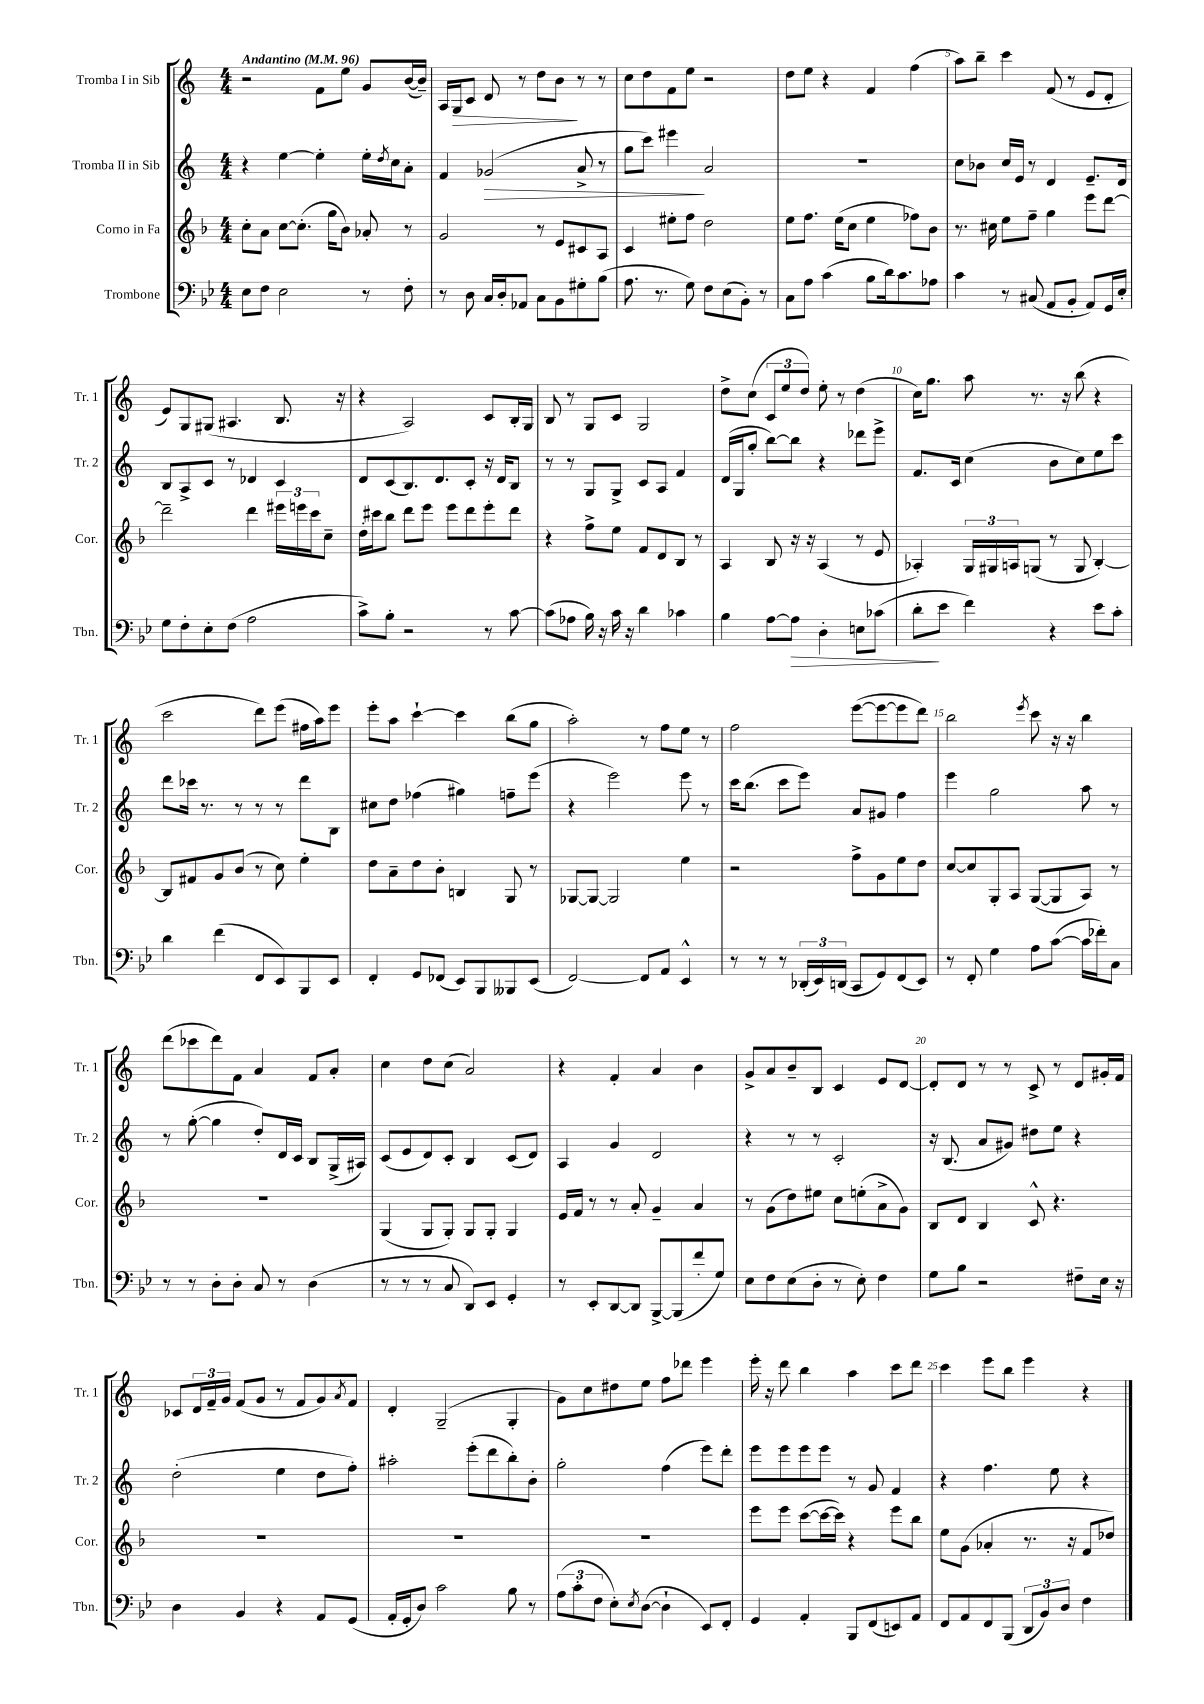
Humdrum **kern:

**kern	**dynam	**kern	**kern	**dynam	**kern	**dynam
*part4	*part4	*part3	*part2	*part2	*part1	*part1
*staff4	*staff4	*staff3	*staff2	*staff2	*staff1	*staff1
*I"Trombone	*	*I"Corno in Fa	*I"Tromba II in Sib	*	*I"Tromba I in Sib	*
*I'Tbn.	*	*I'Cor.	*I'Tr. 2	*	*I'Tr. 1	*
*clefF4	*	*clefG2	*clefG2	*	*clefG2	*
*k[b-e-]	*	*k[b-]	*k[]	*	*k[]	*
*M4/4	*	*M4/4	*M4/4	*	*M4/4	*
*MM96	*	*MM96	*MM96	*	*MM96	*
=1	=1	=1	=1	=1	=1	=1
!	!	!	!	!	!LO:TX:a:B:t=Andantino	!
8E-\L	.	8cc'\L	4r	.	2r	.
8F\J	.	8a\J	.	.	.	.
2E-\	.	[8cc\L	[4ee\	.	.	.
.	.	(8.cc'\J]	.	.	.	.
.	.	.	4ee'\]	.	8f\L	.
.	.	16gg\KL	.	.	.	.
.	.	8b-\J)	.	.	8ee\J	.
8r	.	8a-X'/	16ee'\LL	.	8g/L	.
.	.	.	8qdd/	.	.	.
.	.	.	16cc\J	.	.	.
8F'\	.	8r	8a'\J	.	([16b/L	.
.	.	.	.	.	16b~/JJ])	.
=2	=2	=2	=2	=2	=2	=2
8r	.	2g/	4f/	.	16A/LL	.
!	!	!	!	!	!	!LO:HP:b
.	.	.	.	.	16G/J	>
8D\	.	.	.	.	8c/J	.
!	!	!	!	!LO:HP:b	!	!
16C/LL	.	.	(2g-X/	>	8d/	.
16D'/J	.	.	.	.	.	.
8AA-X/J	.	.	.	.	8r	.
8C\L	.	8r	.	.	8dd\L	.
8BB-\	.	8e/L	.	.	8b\J	.
8G#X'\	.	8c#X/	8a^/	.	8r	]
(8B-\J	.	8A/J	8r	.	8r	.
=3	=3	=3	=3	=3	=3	=3
8.A\	.	4c/	8gg\L	.	8cc\L	.
.	.	.	8ccc\J)	.	8dd\	.
8.r	.	.	.	.	.	.
.	.	8ee#X'\L	4eee#X\	.	8f\	.
8G\)	.	8ff\J	.	.	8ee\J	.
8F\L	.	2dd\	2a/	]	2r	.
(8E-\	.	.	.	.	.	.
8BB-'\J)	.	.	.	.	.	.
8r	.	.	.	.	.	.
=4	=4	=4	=4	=4	=4	=4
8C\L	.	8ee\L	1r	.	8dd\L	.
8A\J	.	8.ff\J	.	.	8ee\J	.
(4c\	.	.	.	.	4r	.
.	.	(16ee\KL	.	.	.	.
.	.	8cc\J	.	.	.	.
8B-\L	.	4ee\	.	.	4f/	.
16d\k)	.	.	.	.	.	.
8.c\	.	.	.	.	.	.
.	.	8ff-X\L)	.	.	(4ff\	.
8A-X\J	.	8b-\J	.	.	.	.
=5	=5	=5	=5	=5	=5	=5
4c\	.	8.r	8cc\L	.	8aa\L)	.
.	.	.	8b-X\J	.	8bb~\J	.
.	.	16cc#X\	.	.	.	.
8r	.	8ee\L	16cc/LL	.	4ccc\	.
.	.	.	16e/JJ	.	.	.
(8C#X/	.	8ff~\J	8r	.	.	.
8AA/L	.	4gg\	4d/	.	(8f/	.
8BB-'/J	.	.	.	.	8r	.
8AA/L)	.	8eee\L	8.e~/L	.	8e/L	.
16GG/L	.	[8ddd\J	.	.	8d'/J	.
16E-'/JJ	.	.	16d/Jk	.	.	.
!!LO:LB:g=z
=6	=6	=6	=6	=6	=6	=6
8G\L	.	2ddd~\]	8B/L	.	8e/L)	.
8F'\	.	.	8A^/	.	8G/	.
8E-'\	.	.	8c/J	.	(8G#X/J	.
(8F\J	.	.	8r	.	4.A#X/	.
2A\	.	4ddd\	4d-X/	.	.	.
.	.	24eee#X\LL	4c/	.	8.B/	.
.	.	24eeen\	.	.	.	.
.	.	24ccc\J	.	.	.	.
.	.	8cc~\J	.	.	.	.
.	.	.	.	.	16r	.
=7	=7	=7	=7	=7	=7	=7
8c^\L)	.	16dd'\LL	8d/L	.	4r	.
.	.	16ccc#X\J	.	.	.	.
8B-'\J	.	8bb-\J	(8c/	.	.	.
2r	.	8ddd\L	8.B/)	.	2A/)	.
.	.	8eee\J	.	.	.	.
.	.	.	8.d/	.	.	.
.	.	8eee\L	.	.	.	.
.	.	8ddd\	8c'/J	.	.	.
8r	.	8eee'\	16r	.	8c/L	.
.	.	.	16d/KL	.	.	.
[8c\	.	8ddd\J	8B/J	.	16B'/L	.
.	.	.	.	.	16G/JJ	.
=8	=8	=8	=8	=8	=8	=8
(8c\L]	.	4r	8r	.	8B/	.
8A-X\J	.	.	8r	.	8r	.
16B-\)	.	8ff^\L	8G/L	.	8G/L	.
16r	.	.	.	.	.	.
16c\	.	8ee\J	8G^/J	.	8c/J	.
16r	.	.	.	.	.	.
4d\	.	8f/L	8c/L	.	2G/	.
.	.	8d/	8A/J	.	.	.
4c-X\	.	8B-/J	4f/	.	.	.
.	.	8r	.	.	.	.
=9	=9	=9	=9	=9	=9	=9
4B-\	.	4A/	(16d/LL	.	8dd^\L	.
.	.	.	16G/J	.	.	.
.	.	.	8gg'/J	.	(8cc\J	.
[8A\L	.	8B-/	[8bb\L)	.	12c/L	.
.	.	.	.	.	12ee/	.
!	!LO:HP:b	!	!	!	!	!
8A\J]	>	16r	8bb\J]	.	.	.
.	.	.	.	.	12dd/J)	.
.	.	16r	.	.	.	.
4D'\	.	(4A/	4r	.	8ee'\	.
.	.	.	.	.	8r	.
8En\L	.	8r	8ddd-X\L	.	(4dd\	.
(8c-X\J	.	8e/	8eee^\J	.	.	.
=10	=10	=10	=10	=10	=10	=10
8d'\L	.	4A-X'/)	8.f/L	.	16cc\KL)	.
.	.	.	.	.	8.gg\J	.
8e-\J	]	.	.	.	.	.
.	.	.	16c/Jk	.	.	.
4f\)	.	24G/LL	(4cc\	.	8aa\	.
.	.	24G#X/	.	.	.	.
.	.	24An/J	.	.	.	.
.	.	(8Gn/J	.	.	8.r	.
4r	.	8r	8b\L	.	.	.
.	.	.	.	.	16r	.
.	.	8G/	8cc\)	.	(8bb\	.
8e-\L	.	[4B-'/)	8ee\	.	4r	.
8c'\J	.	.	8ccc\J	.	.	.
!!LO:LB:g=z
=11	=11	=11	=11	=11	=11	=11
4d\	.	8B-/L]	8ddd\L	.	2ccc\	.
.	.	8f#X/	16ccc-X\Jk	.	.	.
.	.	.	8.r	.	.	.
(4f\	.	8g/	.	.	.	.
.	.	(8b-/J	8r	.	.	.
8FF/L	.	8r	8r	.	8ddd\L)	.
8EE-/)	.	8cc\)	8r	.	(8eee\J	.
8BBB-/	.	4ee'\	8ddd\L	.	16ff#X\LL	.
.	.	.	.	.	16aa\J)	.
8EE-/J	.	.	8B\J	.	8eee\J	.
=12	=12	=12	=12	=12	=12	=12
4FF'/	.	8dd\L	8cc#X\L	.	8eee'\L	.
.	.	8a~\	8dd\J	.	8aa\J	.
8GG/L	.	8dd\	(4ff-X\	.	[4ccc`\	.
(8FF-X/J	.	8b-'\J	.	.	.	.
8EE-/L)	.	4Bn/	4gg#X\)	.	4ccc\]	.
8BBB-/	.	.	.	.	.	.
8BBB--X/	.	8G/	8ffn~\L	.	(8bb\L	.
(8EE-/J	.	8r	(8eee\J	.	8gg\J	.
=13	=13	=13	=13	=13	=13	=13
[2FF/)	.	[8G-X/L	4r	.	2aa'\)	.
.	.	8G-/J_	.	.	.	.
.	.	2G-/]	2eee\)	.	.	.
8FF/L]	.	.	.	.	8r	.
8AA/J	.	.	.	.	8ff\L	.
4EE-^^/	.	4ee\	8eee\	.	8ee\J	.
.	.	.	8r	.	8r	.
=14	=14	=14	=14	=14	=14	=14
8r	.	2r	16ccc\KL	.	2ff\	.
.	.	.	(8.bb\J	.	.	.
8r	.	.	.	.	.	.
8r	.	.	8ccc\L	.	.	.
(24DD-X'/LL	.	.	8eee\J)	.	.	.
24EE-/)	.	.	.	.	.	.
(24DDn/JJ	.	.	.	.	.	.
8CC/L	.	8ff^\L	8a/L	.	([8eee\L	.
8GG/)	.	8g\	8g#X/J	.	8eee\_	.
(8FF/	.	8ee\	4ff\	.	8eee\]	.
8EE-/J)	.	8dd\J	.	.	8ddd\J)	.
=15	=15	=15	=15	=15	=15	=15
8r	.	[8cc/L	4eee\	.	2bb\	.
8FF'/	.	8cc/]	.	.	.	.
4G\	.	8G'/	2gg\	.	.	.
.	.	8A/J	.	.	.	.
.	.	.	.	.	8qeee/	.
8A\L	.	([8G/L	.	.	8ccc\	.
([8c\J	.	8G/]	.	.	16r	.
.	.	.	.	.	16r	.
16c\LL]	.	8A/J)	8aa\	.	4bb\	.
16f-X'\J)	.	.	.	.	.	.
8C\J	.	8r	8r	.	.	.
!!LO:LB:g=z
=16	=16	=16	=16	=16	=16	=16
8r	.	1r	8r	.	(8ddd\L	.
8r	.	.	([8gg'\	.	8ccc-X\	.
8D'\L	.	.	4gg\]	.	8ddd\)	.
8D'\J	.	.	.	.	8f\J	.
8C/	.	.	8dd'/L)	.	4a/	.
8r	.	.	16d/L	.	.	.
.	.	.	16c/JJ	.	.	.
(4D\	.	.	8B/L	.	8f/L	.
.	.	.	(16G^/L	.	8a'/J	.
.	.	.	16A#X/JJ)	.	.	.
=17	=17	=17	=17	=17	=17	=17
8r	.	(4G/	(8c/L	.	4cc\	.
8r	.	.	8e/	.	.	.
8r	.	8G/L	8d/)	.	8dd\L	.
8C/	.	8G'/J)	8c'/J	.	(8cc\J	.
8DD/L)	.	8G/L	4B/	.	2a/)	.
8EE-/J	.	8G'/J	.	.	.	.
4GG'/	.	4G/	(8c/L	.	.	.
.	.	.	8d/J)	.	.	.
=18	=18	=18	=18	=18	=18	=18
8r	.	16e/LL	4A/	.	4r	.
.	.	16f/JJ	.	.	.	.
8EE-'/L	.	8r	.	.	.	.
[8DD/	.	8r	4g/	.	4f'/	.
8DD/J]	.	8a'/	.	.	.	.
[8BBB-^/L	.	4g~/	2d/	.	4a/	.
(8BBB-/]	.	.	.	.	.	.
8f'/	.	4a/	.	.	4b\	.
8G/J)	.	.	.	.	.	.
=19	=19	=19	=19	=19	=19	=19
8E-\L	.	8r	4r	.	8g^/L	.
8F\	.	(8g\L	.	.	8a/	.
(8E-\	.	8dd\)	8r	.	8b~/	.
8D'\J	.	8ee#X\J	8r	.	8B/J	.
8r	.	8cc\L	2c'/	.	4c/	.
8E-'\)	.	(8een'\	.	.	.	.
4F\	.	8a^\	.	.	8e/L	.
.	.	8g\J)	.	.	[8d/J	.
=20	=20	=20	=20	=20	=20	=20
8G\L	.	8B-/L	16r	.	8d'/L]	.
.	.	.	(8.B/	.	.	.
8B-\J	.	8d/J	.	.	8d/J	.
2r	.	4B-/	8a/L	.	8r	.
.	.	.	8g#X/J)	.	8r	.
.	.	8c^^/	8dd#X\L	.	8c^/	.
.	.	4.r	8ee\J	.	8r	.
8F#X~\L	.	.	4r	.	8d/L	.
16E-\Jk	.	.	.	.	16g#X'/L	.
16r	.	.	.	.	16f/JJ	.
!!LO:LB:g=z
=21	=21	=21	=21	=21	=21	=21
4D\	.	1r	(2dd'\	.	8c-X/L	.
.	.	.	.	.	24d/L	.
.	.	.	.	.	24f~/	.
.	.	.	.	.	24g/JJ	.
4BB-/	.	.	.	.	(8f/L	.
.	.	.	.	.	8g/J	.
4r	.	.	4ee\	.	8r	.
.	.	.	.	.	8f/L	.
8AA/L	.	.	8dd\L	.	8g/)	.
.	.	.	.	.	8qa/	.
(8GG/J	.	.	8ff'\J)	.	8f/J	.
=22	=22	=22	=22	=22	=22	=22
16AA'/LL	.	1r	2aa#X'\	.	4d'/	.
16GG'/J	.	.	.	.	.	.
8D/J)	.	.	.	.	.	.
2c\	.	.	.	.	(2G~/	.
.	.	.	(8eee'\L	.	.	.
.	.	.	8ddd\	.	.	.
8B-\	.	.	8bb'\)	.	4G'/	.
8r	.	.	8b'\J	.	.	.
=23	=23	=23	=23	=23	=23	=23
(12A\L	.	1r	2gg'\	.	8g\L)	.
12c'\	.	.	.	.	.	.
.	.	.	.	.	8cc\	.
12F\J	.	.	.	.	.	.
8E-'\L)	.	.	.	.	8dd#X\	.
8qE-/	.	.	.	.	.	.
([8D\J	.	.	.	.	8ee\J	.
4D`\]	.	.	(4ff\	.	8ff\L	.
.	.	.	.	.	8ddd-X\J	.
8EE-/L)	.	.	8eee\L)	.	4eee\	.
8FF'/J	.	.	8ddd'\J	.	.	.
=24	=24	=24	=24	=24	=24	=24
4GG/	.	8eee\L	8eee\L	.	16eee'\	.
.	.	.	.	.	16r	.
.	.	8eee\J	8eee\	.	8ddd\	.
4AA'/	.	([8ccc\L	8eee\	.	4bb\	.
.	.	16ccc\L_	8eee\J	.	.	.
.	.	16ccc\JJ])	.	.	.	.
8BBB-/L	.	4r	8r	.	4aa\	.
(8FF/	.	.	8g/	.	.	.
8EEn/)	.	8eee\L	4f/	.	8ccc\L	.
8AA/J	.	8bb-\J	.	.	8ddd\J	.
=25	=25	=25	=25	=25	=25	=25
8FF/L	.	8ee\L	4r	.	4ccc\	.
8AA/	.	(8g\J	.	.	.	.
8FF/	.	4a-X'/	4.ff\	.	8eee\L	.
(8BBB-/J	.	.	.	.	8bb\J	.
12DD/L	.	8.r	.	.	4eee\	.
12BB-/)	.	.	.	.	.	.
.	.	.	8ee\	.	.	.
12D/J	.	.	.	.	.	.
.	.	16r	.	.	.	.
4F\	.	8f/L	4r	.	4r	.
.	.	8dd-X/J)	.	.	.	.
==	==	==	==	==	==	==
*-	*-	*-	*-	*-	*-	*-
